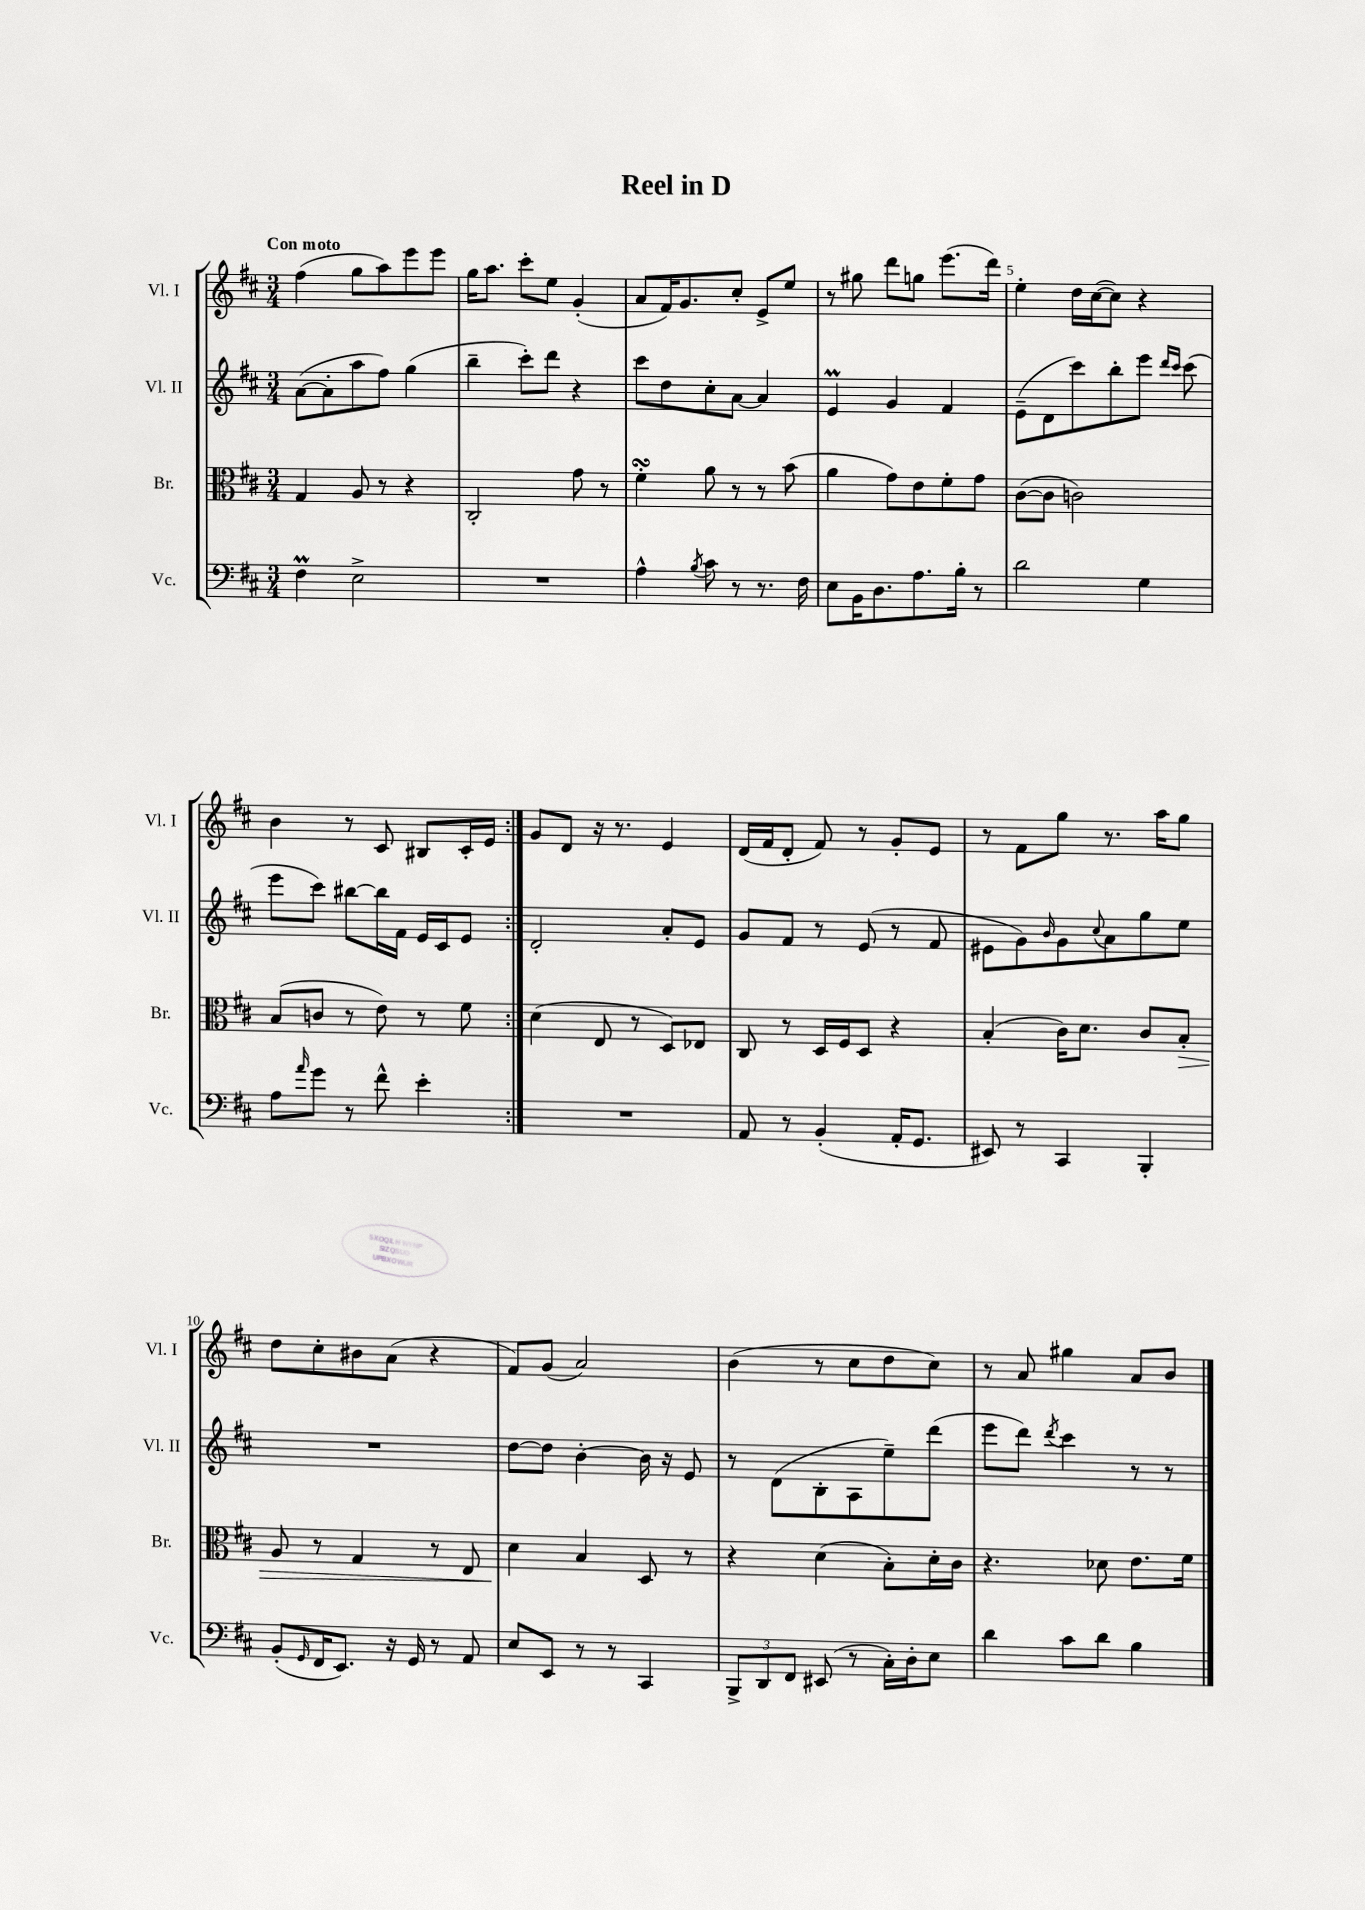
\header { title = "Reel in D" }
<<
\new StaffGroup <<
\new Staff = "s0" \with { instrumentName = "Vl. I" shortInstrumentName = "Vl. I" } {
    \clef treble \key d \major \numericTimeSignature \time 3/4 \tempo "Con moto"
    \repeat volta 2 { fis''4( g''8 a''8) e'''8 e'''8 |
    g''16 a''8. cis'''8-. e''8 g'4-.( |
    a'8 fis'16) g'8. cis''8-. e'8-> e''8 |
    r8 gis''8 d'''8 g''8 e'''8.( d'''16) |
    e''4-. d''16 cis''16~( cis''8) r4 |
    b'4 r8 cis'8 bis8 cis'16-. e'16 | }
    g'8 d'8 r16 r8. e'4 |
    d'16( fis'16 d'8-. fis'8) r8 g'8-. e'8 |
    r8 fis'8 g''8 r8. a''16 g''8 |
    d''8 cis''8-. bis'8 a'8( r4 |
    fis'8) g'8( a'2) |
    b'4( r8 cis''8 d''8 cis''8) |
    r8 a'8 gis''4 a'8 b'8 \bar "|." |
}
\new Staff = "s1" \with { instrumentName = "Vl. II" shortInstrumentName = "Vl. II" } {
    \clef treble \key d \major \numericTimeSignature \time 3/4
    \repeat volta 2 { a'8~( a'8-. a''8 fis''8) g''4( |
    b''4-- cis'''8-.) d'''8 r4 |
    cis'''8 d''8 cis''8-. a'8~ a'4 |
    e'4\prall g'4 fis'4 |
    e'8--( d'8 cis'''8) b''8-. e'''8 \grace { d'''16 cis'''16 } cis'''8( |
    e'''8 cis'''8) bis''8~ bis''16 fis'16 e'16 cis'16 e'8 | }
    d'2-. a'8-. e'8 |
    g'8 fis'8 r8 e'8( r8 fis'8 |
    eis'8 g'8) \grace { b'16 } g'8 \appoggiatura { cis''8 } a'8 g''8 e''8 |
    R2. |
    d''8~ d''8 b'4~-. b'16 r16 e'8 |
    r8 d'8( b8-. a8 e''8--) d'''8( |
    e'''8 d'''8) \acciaccatura { d'''8 } cis'''4 r8 r8 \bar "|." |
}
\new Staff = "s2" \with { instrumentName = "Br." shortInstrumentName = "Br." } {
    \clef alto \key d \major \numericTimeSignature \time 3/4
    \repeat volta 2 { g4 a8 r8 r4 |
    cis2-. g'8 r8 |
    fis'4-.\turn a'8 r8 r8 b'8( |
    a'4 g'8) e'8 fis'8-. g'8 |
    cis'8~( cis'8 c'2) |
    b8( c'8 r8 e'8) r8 fis'8 | }
    d'4( e8 r8 d8) ees8 |
    cis8 r8 d16 fis16 d8 r4 |
    b4-.( cis'16) d'8. cis'8 b8-.\> |
    a8 r8 g4 r8 e8 |
    d'4\! b4 d8 r8 |
    r4 d'4( b8-.) d'16-. cis'16 |
    r4. des'8 e'8. fis'16 \bar "|." |
}
\new Staff = "s3" \with { instrumentName = "Vc." shortInstrumentName = "Vc." } {
    \clef bass \key d \major \numericTimeSignature \time 3/4
    \repeat volta 2 { fis4\prall e2-> |
    R2. |
    a4-^ \acciaccatura { b8 } cis'8 r8 r8. fis16 |
    e8 b,16 d8. a8. b16-. r8 |
    d'2 g4 |
    a8 \grace { a'16 } g'8 r8 fis'8-^ e'4-. | }
    R2. |
    a,8 r8 b,4-.( a,16-. g,8. |
    eis,8) r8 cis,4 b,,4-. |
    b,8-.( \grace { g,16 } fis,16 e,8.) r16 g,16 r8 a,8 |
    e8 e,8 r8 r8 cis,4 |
    \tuplet 3/2 { b,,8-> d,8 fis,8 } eis,8( r8 cis16-.) d16-. e8 |
    d'4 cis'8 d'8 b4 \bar "|." |
}
>>
>>
\layout { \context { \Score \override BarNumber.break-visibility = ##(#f #t #t) barNumberVisibility = #(every-nth-bar-number-visible 5) } }
